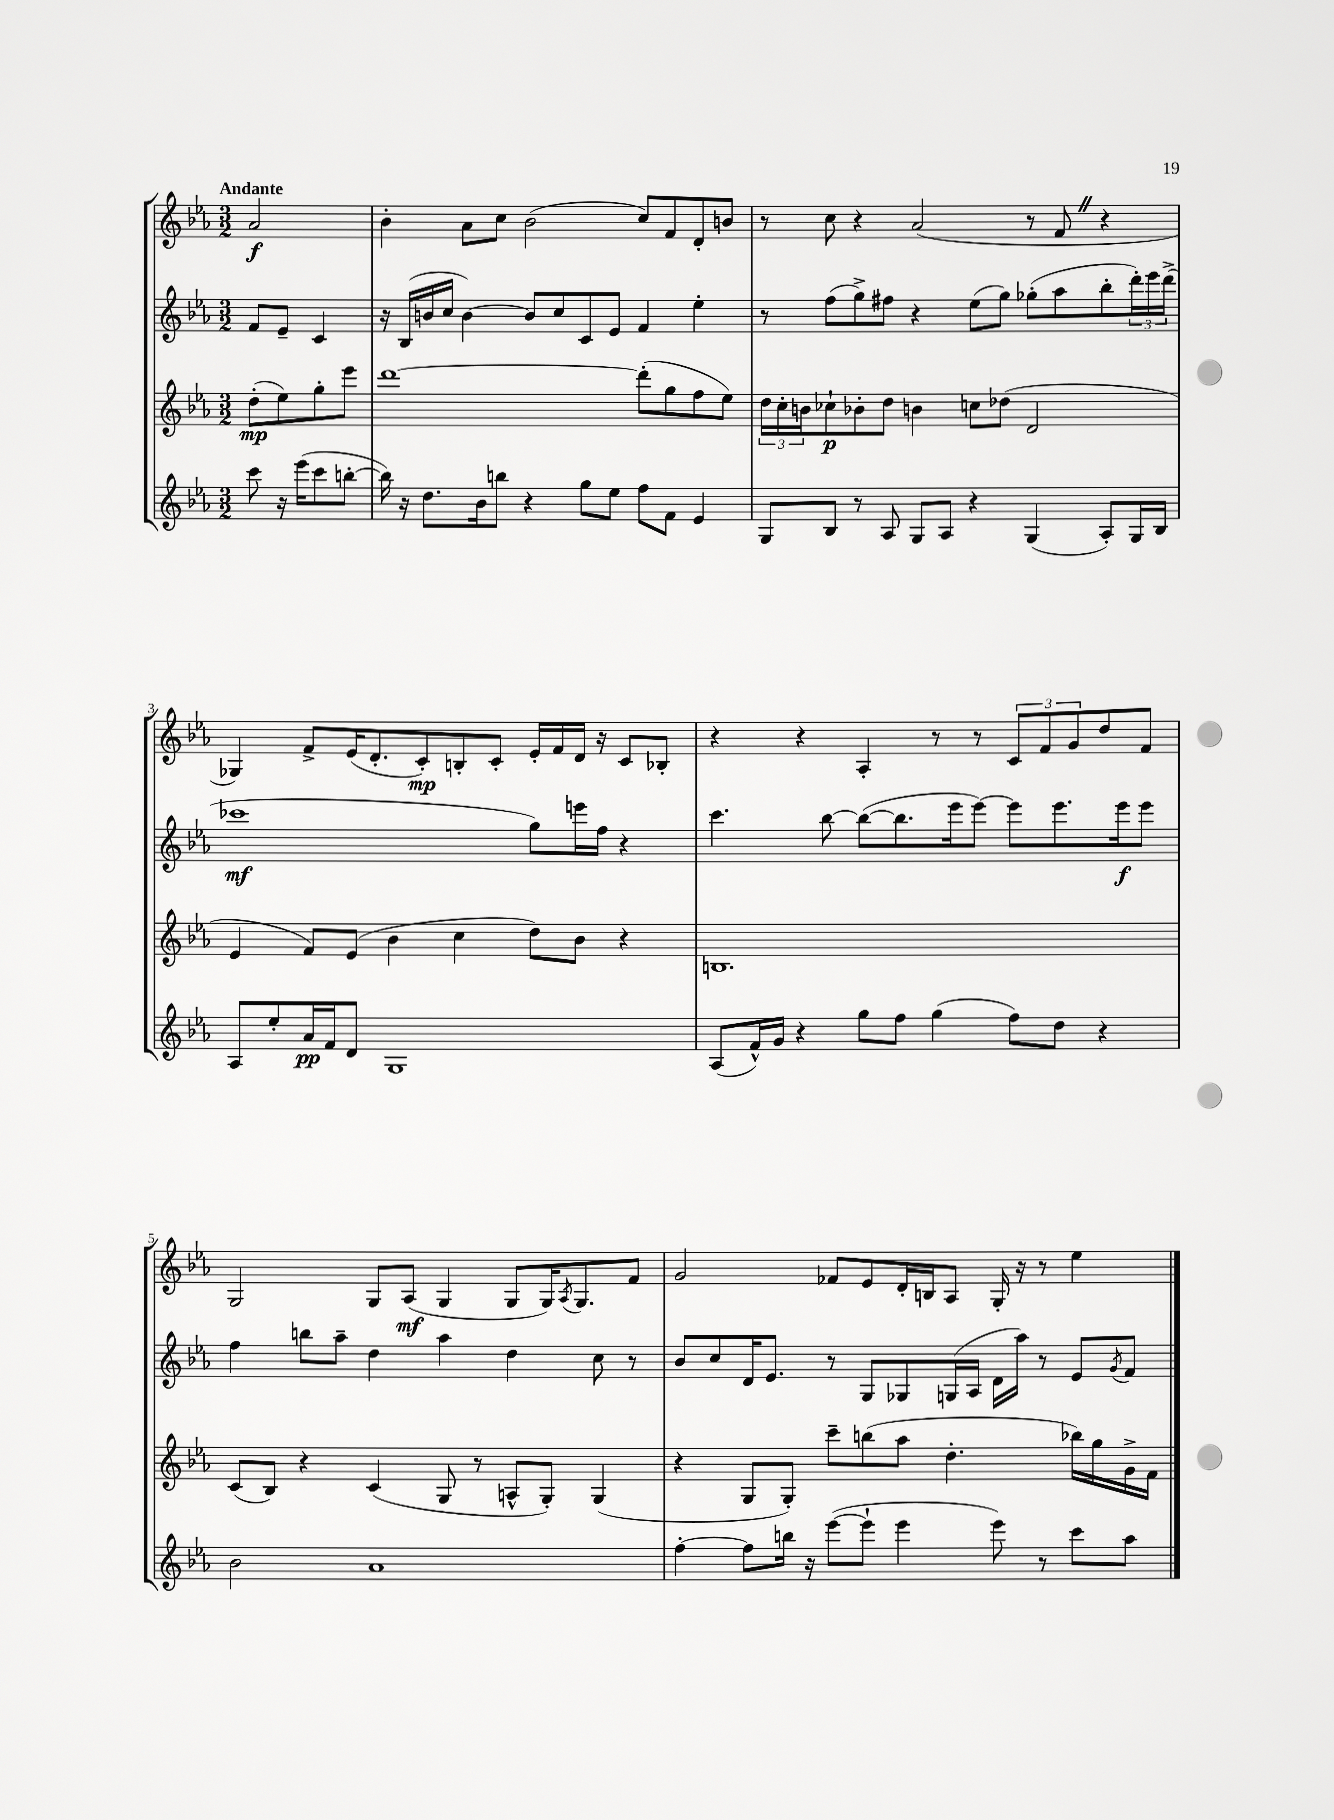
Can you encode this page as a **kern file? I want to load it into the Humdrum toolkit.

**kern	**kern	**kern	**kern
*staff4	*staff3	*staff2	*staff1
*clefG2	*clefG2	*clefG2	*clefG2
*k[b-e-a-]	*k[b-e-a-]	*k[b-e-a-]	*k[b-e-a-]
*M3/2	*M3/2	*M3/2	*M3/2
8ccc\	(8dd'\L	8f/L	2a-/
16r	8ee-\)	8e-~/J	.
(16eee-\LK	.	.	.
8ccc\	8gg'\	4c/	.
[8bb'\J	8eee-\J	.	.
=	=	=	=
16bb\])	[1ddd	16r	4b-'\
16r	.	(16B-/LL	.
8.dd\L	.	16b/	.
.	.	16cc/JJ	.
.	.	[4b\)	8a-\L
16b-\k	.	.	.
8bb\J	.	.	8cc\J
4r	.	8b/]L	(2b-\
.	.	8cc/	.
8gg\L	.	8c/	.
8ee-\J	.	8e-/J	.
8ff\L	(8ddd'\]L	4f/	8cc/L)
8f\J	8gg\	.	8f/
4e-/	8ff\	4ee-'\	8d'/
.	8ee-\J)	.	8b/J
=	=	=	=
8G/L	24dd\LL	8r	8r
.	24cc'\	.	.
.	24b\J	.	.
8B-/J	8cc-`\	(8ff\L	8cc\
8r	8b-'\	8gg^\)	4r
8A-/	8dd\J	8ff#\J	.
8G/L	4b\	4r	(2a-/
8A-/J	.	.	.
4r	8cc\L	(8ee-\L	.
.	(8dd-\J	8gg\J)	.
(4G/	2d/	(8gg-'\L	8r
.	.	8aa-\	8f/
8A-'/L)	.	8bb-'\	4r
16G/L	.	24ddd'\L)	.
.	.	24eee-\	.
16B-/JJ	.	.	.
.	.	(24ddd^\JJ	.
=	=	=	=
8A-/L	4e-/	1ccc-	4G-/)
8ee-'/	.	.	.
16a-/L	8f/L)	.	8f^/L
16f/J	.	.	.
8d/J	(8e-/J	.	(16e-/K
.	.	.	8.d'/
1G	4b-\	.	.
.	.	.	8c'/)
.	4cc\	.	8B'/
.	.	.	8c'/J
.	8dd\L)	8gg\L)	16e-'/LL
.	.	.	16f/
.	8b-\J	16eee\L	16d/JJ
.	.	16ff\JJ	16r
.	4r	4r	8c/L
.	.	.	8B-'/J
=	=	=	=
(8A-/L	1.B	4.ccc\	4r
16f^^/L)	.	.	.
16g/JJ	.	.	.
4r	.	.	4r
.	.	[8bb-\	.
8gg\L	.	(8bb-\_L	4A-'/
8ff\J	.	8.bb-\]	.
(4gg\	.	.	8r
.	.	16eee-\k	.
.	.	[8eee-\J)	8r
8ff\L)	.	8eee-\]L	12c/L
.	.	.	12f/
8dd\J	.	8.eee-\	.
.	.	.	12g/
4r	.	.	8dd/
.	.	16eee-\k	.
.	.	8eee-\J	8f/J
=	=	=	=
2b-\	(8c/L	4ff\	2G/
.	8B-/J)	.	.
.	4r	8bb\L	.
.	.	8aa-~\J	.
1a-	(4c/	4dd\	8G/L
.	.	.	(8A-/J
.	8G/	4aa-\	4G/
.	8r	.	.
.	8A^^/L	4dd\	8G/L
.	8G'/J)	.	16G/K)
.	.	.	8qA-/
.	.	.	8.G/
.	(4G/	8cc\	.
.	.	8r	8f/J
=	=	=	=
[4ff'\	4r	8b-/L	2g/
.	.	8cc/	.
8ff\]L	8G/L	16d/K	.
.	.	8.e-/J	.
16bb\Jk	8G'/J)	.	.
16r	.	.	.
([8eee-\L	8ccc~\L	8r	8f-/L
8eee-`\]J	(8bb\	8G/L	8e-/
4eee-\	8aa-\J	8G-/	16d'/L
.	.	.	16B/J
.	4.dd'\	(16G/L	8A-/J
.	.	16A-/JJ	.
8eee-\)	.	16d\LL	16G'/
.	.	16aa-\JJ)	16r
8r	.	8r	8r
8ccc\L	16bb-\LL)	8e-/L	4ee-\
.	16gg\	.	.
.	.	8qg/	.
8aa-\J	16g^\	8f/J	.
.	16f\JJ	.	.
==	==	==	==
*-	*-	*-	*-
